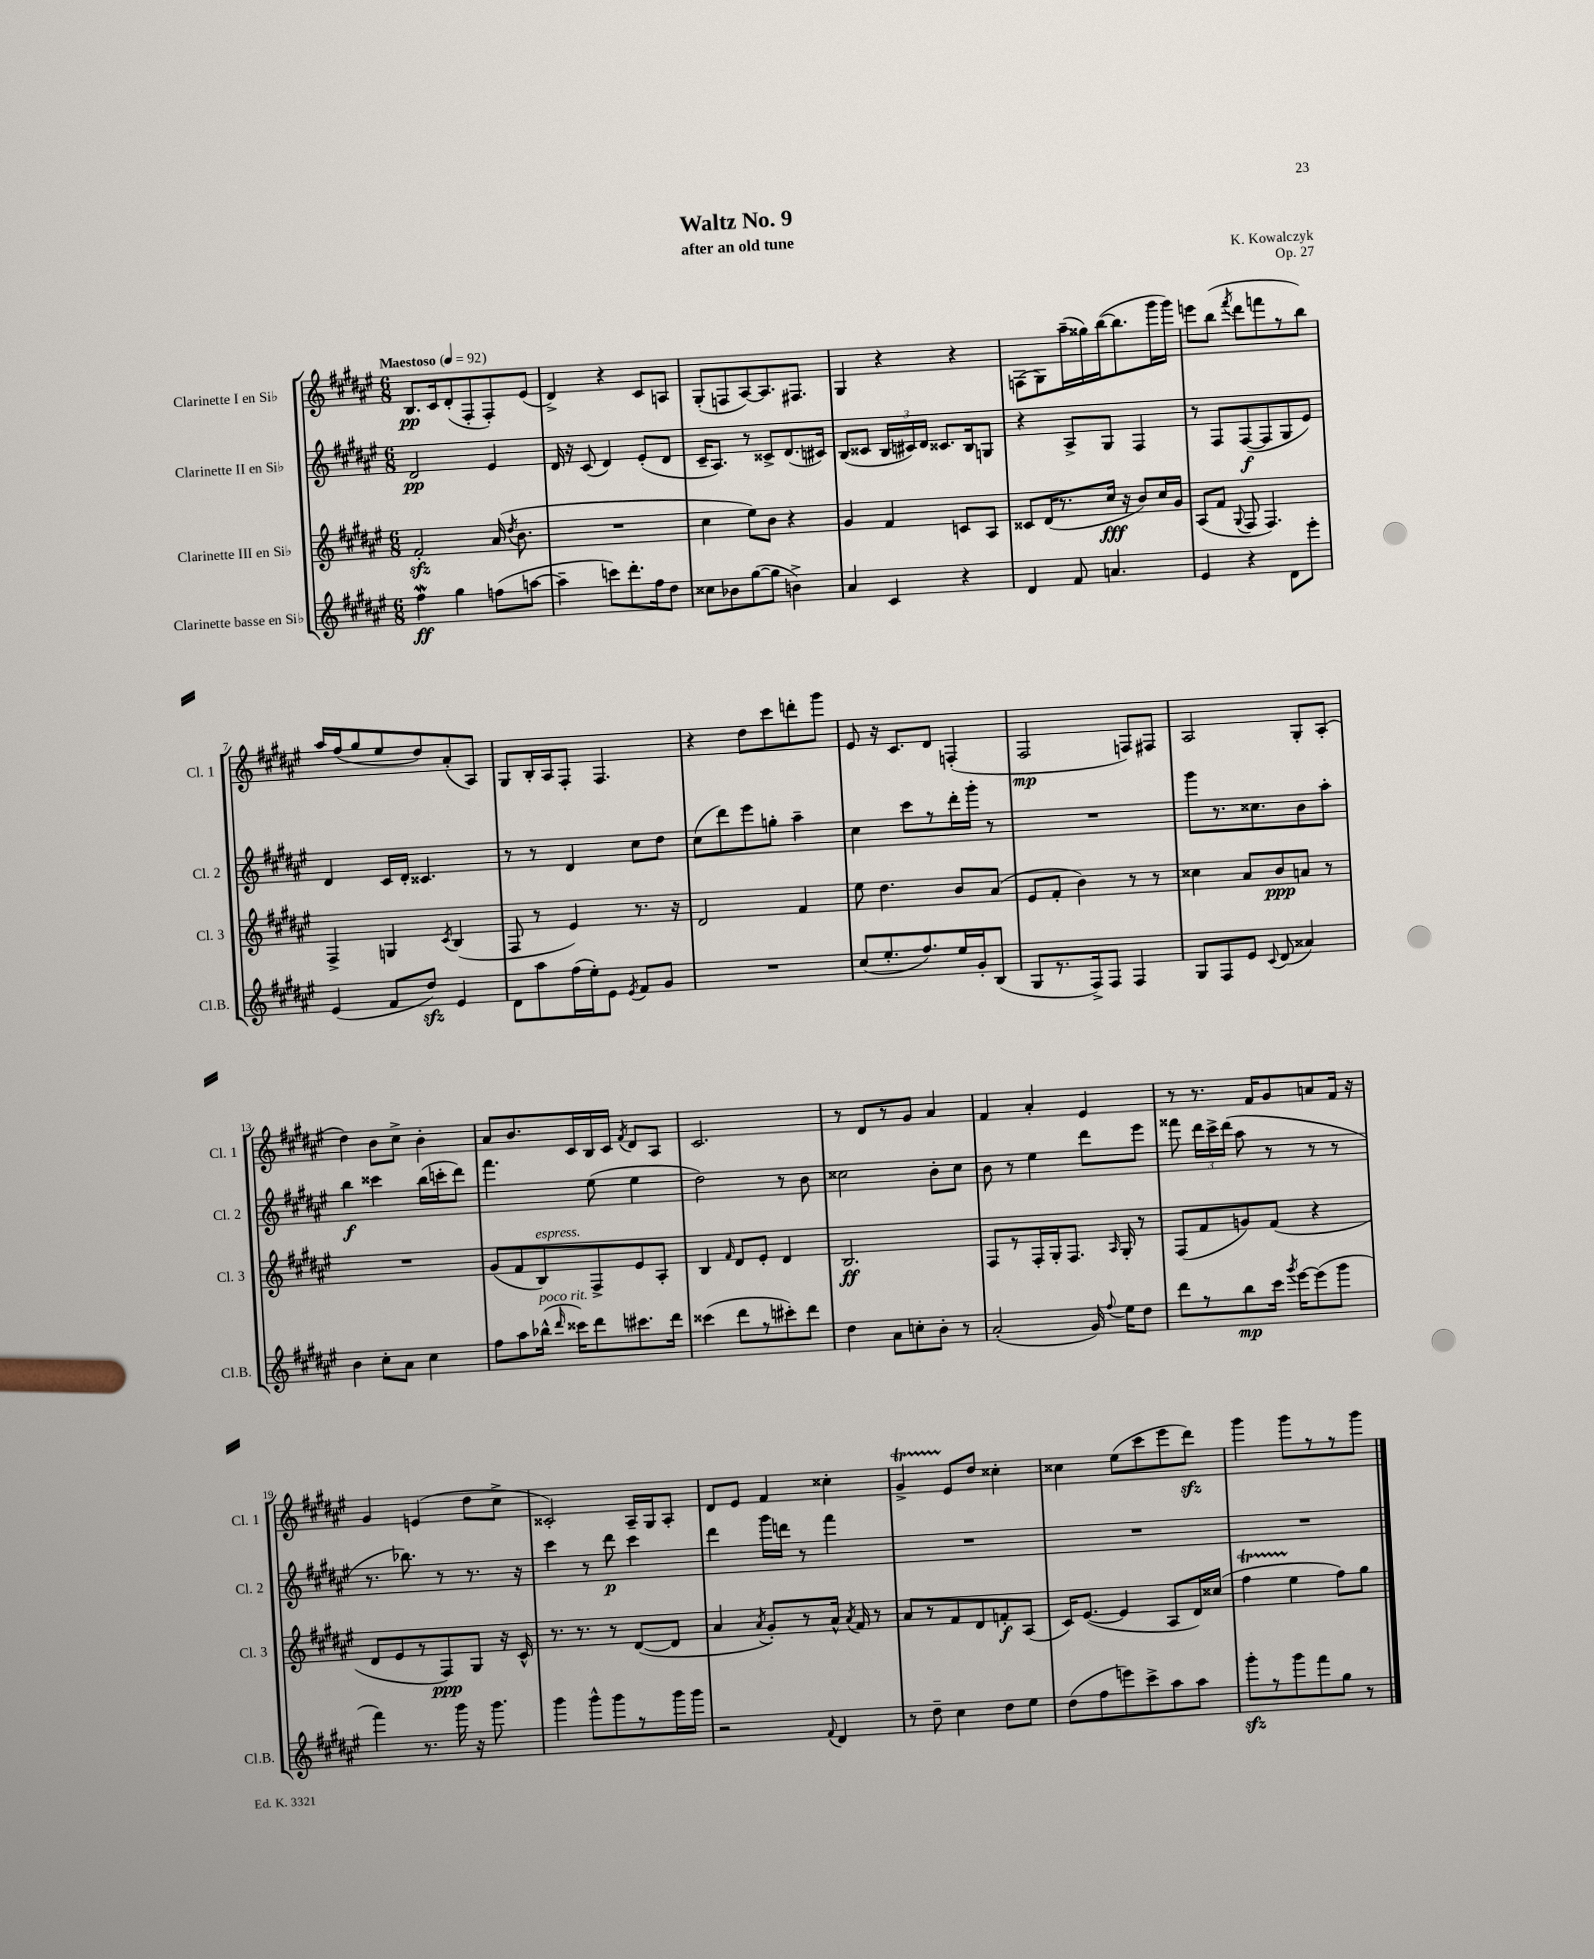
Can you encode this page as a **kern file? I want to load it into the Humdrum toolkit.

**kern	**kern	**kern	**kern
*staff4	*staff3	*staff2	*staff1
*clefG2	*clefG2	*clefG2	*clefG2
*k[f#c#g#d#a#e#]	*k[f#c#g#d#a#e#]	*k[f#c#g#d#a#e#]	*k[f#c#g#d#a#e#]
*M6/8	*M6/8	*M6/8	*M6/8
*MM92	*MM92	*MM92	*MM92
4ff#	2f#'	2d#	8.B
.	.	.	16c#
4gg#	.	.	(8d#'
.	.	.	8F#'
(8ff	(16a#	4e#	8F#')
.	8qdd#	.	.
.	8.b	.	.
[8aa	.	.	(8e#
=	=	=	=
4aa~]	2.r	16d#	4d#^)
.	.	16r	.
.	.	(8c#	.
8ccc)	.	4d#)	4r
8.ddd#'	.	.	.
.	.	(8e#'	8c#
16ff#	.	.	.
8dd#	.	8d#	8A
=	=	=	=
8cc##	4cc#	16c#~	(8G#'
.	.	8.A#)	.
8b-	.	.	8F
([8gg#	8ee#)	8r	[8A#)
8gg#]	8b	8c##^	8.A#]
4b^)	4r	(8.d#	.
.	.	.	8.F#
.	.	16c#)	.
=	=	=	=
4a#	4g#	(8B	4G#
.	.	8c##	.
4c#	4f#	24B	4r
.	.	24c#)	.
.	.	24d#	.
.	.	8.c##	.
4r	8c	.	4r
.	.	16B	.
.	8A#	8G	.
=	=	=	=
4d#	8c##	4r	(8F
.	(16d#	.	8G#)
.	8.r	.	.
8f#	.	8A#^	(16aa#~
.	.	.	16gg##)
4.a	16cc#	8G#	([16bb
.	16r	.	8.bb]
.	8b)	4F#	.
.	16cc#	.	16ggg#
.	16g#	.	16ggg#)
=	=	=	=
4e#	(8A#	8r	8eee
.	8f#	8F#	(8bb
.	8qqG#	.	8qfff#
4r	8F#	([8F#	8ddd#
.	4.F#)	8F#]	8fff
8d#	.	8G#	8r
8eee#'	.	8e#)	8bb)
=	=	=	=
(4e#	4F#^	4d#	16aa#
.	.	.	(16ff#
.	.	.	8gg#
8f#	4G	16c#	8ee#
.	.	16d#'	.
8dd#)	.	4.c##	8dd#)
.	8qc#	.	.
4e#	(4B	.	(8a#'
.	.	.	8A#)
=	=	=	=
8d#	8F#	8r	8G#
8aa#	8r	8r	16B'
.	.	.	16A#
(16ff#	4e#)	4d#	8F#'
16ee#')	.	.	.
8e#	.	.	4.F#
8qe#	.	.	.
8f#	8.r	8cc#	.
8g#	.	8dd#	.
.	16r	.	.
=	=	=	=
2.r	2d#	(8cc#	4r
.	.	8ddd#)	.
.	.	8eee#	8dd#
.	.	8gg'	8ccc#
.	4f#	4aa#~	8ddd'
.	.	.	8ggg#
=	=	=	=
(8cc#	8ee#	4cc#	8e#
8.ee#'	4.dd#	.	16r
.	.	.	8.c#
.	.	8ccc#	.
8.ff#)	.	.	.
.	.	8r	8d#
16ee#	8b	16ddd#'	(4F'
16g#'	.	16ggg#'	.
(8B	(8a#	8r	.
=	=	=	=
8G#	8e#	2.r	2F#
8.r	8f#'	.	.
.	4b)	.	.
16F#^)	.	.	.
8F#	.	.	.
4F#	8r	.	8F)
.	8r	.	8F#
=	=	=	=
8G#	4cc##	8ggg#	2A#
8F#	.	8.r	.
8e#	8a#	.	.
.	.	8.cc##	.
8qqc#	.	.	.
(8d#	8b	.	.
4a##)	8a	8b	8G#'
.	8r	8aa#'	(8A#'
=	=	=	=
4b	2.r	4bb	4dd#)
8cc#'	.	4ccc##	8b
8a#	.	.	8cc#^
4cc#	.	(16bb	4b'
.	.	16ccc'	.
.	.	8ddd#)	.
=	=	=	=
8ff#	(8g#	4.fff#	8a#
8aa#	8f#	.	8.b
(16bb-^^	8B)	.	.
16qqddd#	.	.	.
16ccc##)	.	.	16c#
8ddd#	8F#^	(8ee#	16B
.	.	.	16c#
.	.	.	8qf#
8.ccc#	8e#	4ee#	8d#
.	8A#'	.	8A#
16ddd#	.	.	.
=	=	=	=
(4ccc##	4B	2dd#)	2.c#
.	16qqf#	.	.
8ddd#	8d#	.	.
8r	8e#'	.	.
8ccc#')	4d#	8r	.
8ddd#	.	8b	.
=	=	=	=
4dd#	2.B	2cc##	8r
.	.	.	8d#
8a#	.	.	8r
8cc'	.	.	8g#
8b'	.	8b'	4a#
8r	.	8cc##	.
=	=	=	=
(2a#'	8F#	8b	4f#
.	8r	8r	.
.	16F#'	4ee#	4a#'
.	16G#'	.	.
.	8.F#	.	.
16g#)	.	8ddd#	4e#
8qqff#	16qqA#	.	.
16ee#	16G#'	.	.
8dd#	8r	8eee#	.
=	=	=	=
8ddd#	(8F#	8fff##	8r
8r	8f#	24ddd#	8.r
.	.	24ccc#^	.
.	.	(24ddd#	.
8bb	8g)	8aa#	.
.	.	.	16f#
16ccc#	(8f#	8r	8g#
8qggg#	.	.	.
[16eee#	.	.	.
(8eee#]	4r	8r	8a
8ggg#	.	8r	16f#
.	.	.	16r
=	=	=	=
4fff#)	8d#	8.r	4g#
.	8e#	.	.
.	.	8.bb-)	.
8.r	8r	.	(4e
.	8F#)	8r	.
16ggg#	.	.	.
16r	8G#	8.r	8dd#
8.ggg#	.	.	.
.	16r	.	8cc#^
.	16c#^^	16r	.
=	=	=	=
4ggg#	8.r	4ccc#	2c##')
.	8.r	.	.
8ggg#^^	.	8r	.
8ggg#	8r	8ddd#	.
8r	([8d#	4ccc#	16A#~
.	.	.	16G#
16ggg#	8d#]	.	8A#'
16ggg#	.	.	.
=	=	=	=
2r	4a#	4ddd#	8d#
.	.	.	8e#
.	8qa#	.	.
.	8g#')	16ggg#	4f#
.	.	16ddd	.
.	8r	8r	.
8qqf#	.	.	.
4d#	16a#^^	4fff#	4cc##'
.	8qa#	.	.
.	16f#	.	.
.	8r	.	.
=	=	=	=
8r	8a#	2.r	4g#^
8dd#~	8r	.	.
4cc#	8f#	.	8e#
.	8d#	.	8dd#
8dd#	8f'	.	4cc##'
8ee#	(8A#	.	.
=	=	=	=
(8dd#	16c#)	2.r	4cc##
.	([8.e#	.	.
8ff#	.	.	.
8eee)	4e#]	.	(8ee#
8ccc#^	.	.	8ccc#
8aa#	8A#	.	8eee#
8aa#	16d#)	.	8ddd#)
.	(16cc##	.	.
=	=	=	=
8ggg#'	4ff#	2.r	4ggg#
8r	.	.	.
8ggg#	4ee#	.	8ggg#
8fff#	.	.	8r
8gg#	8ff#)	.	8r
8r	8gg#	.	8ggg#
==	==	==	==
*-	*-	*-	*-
